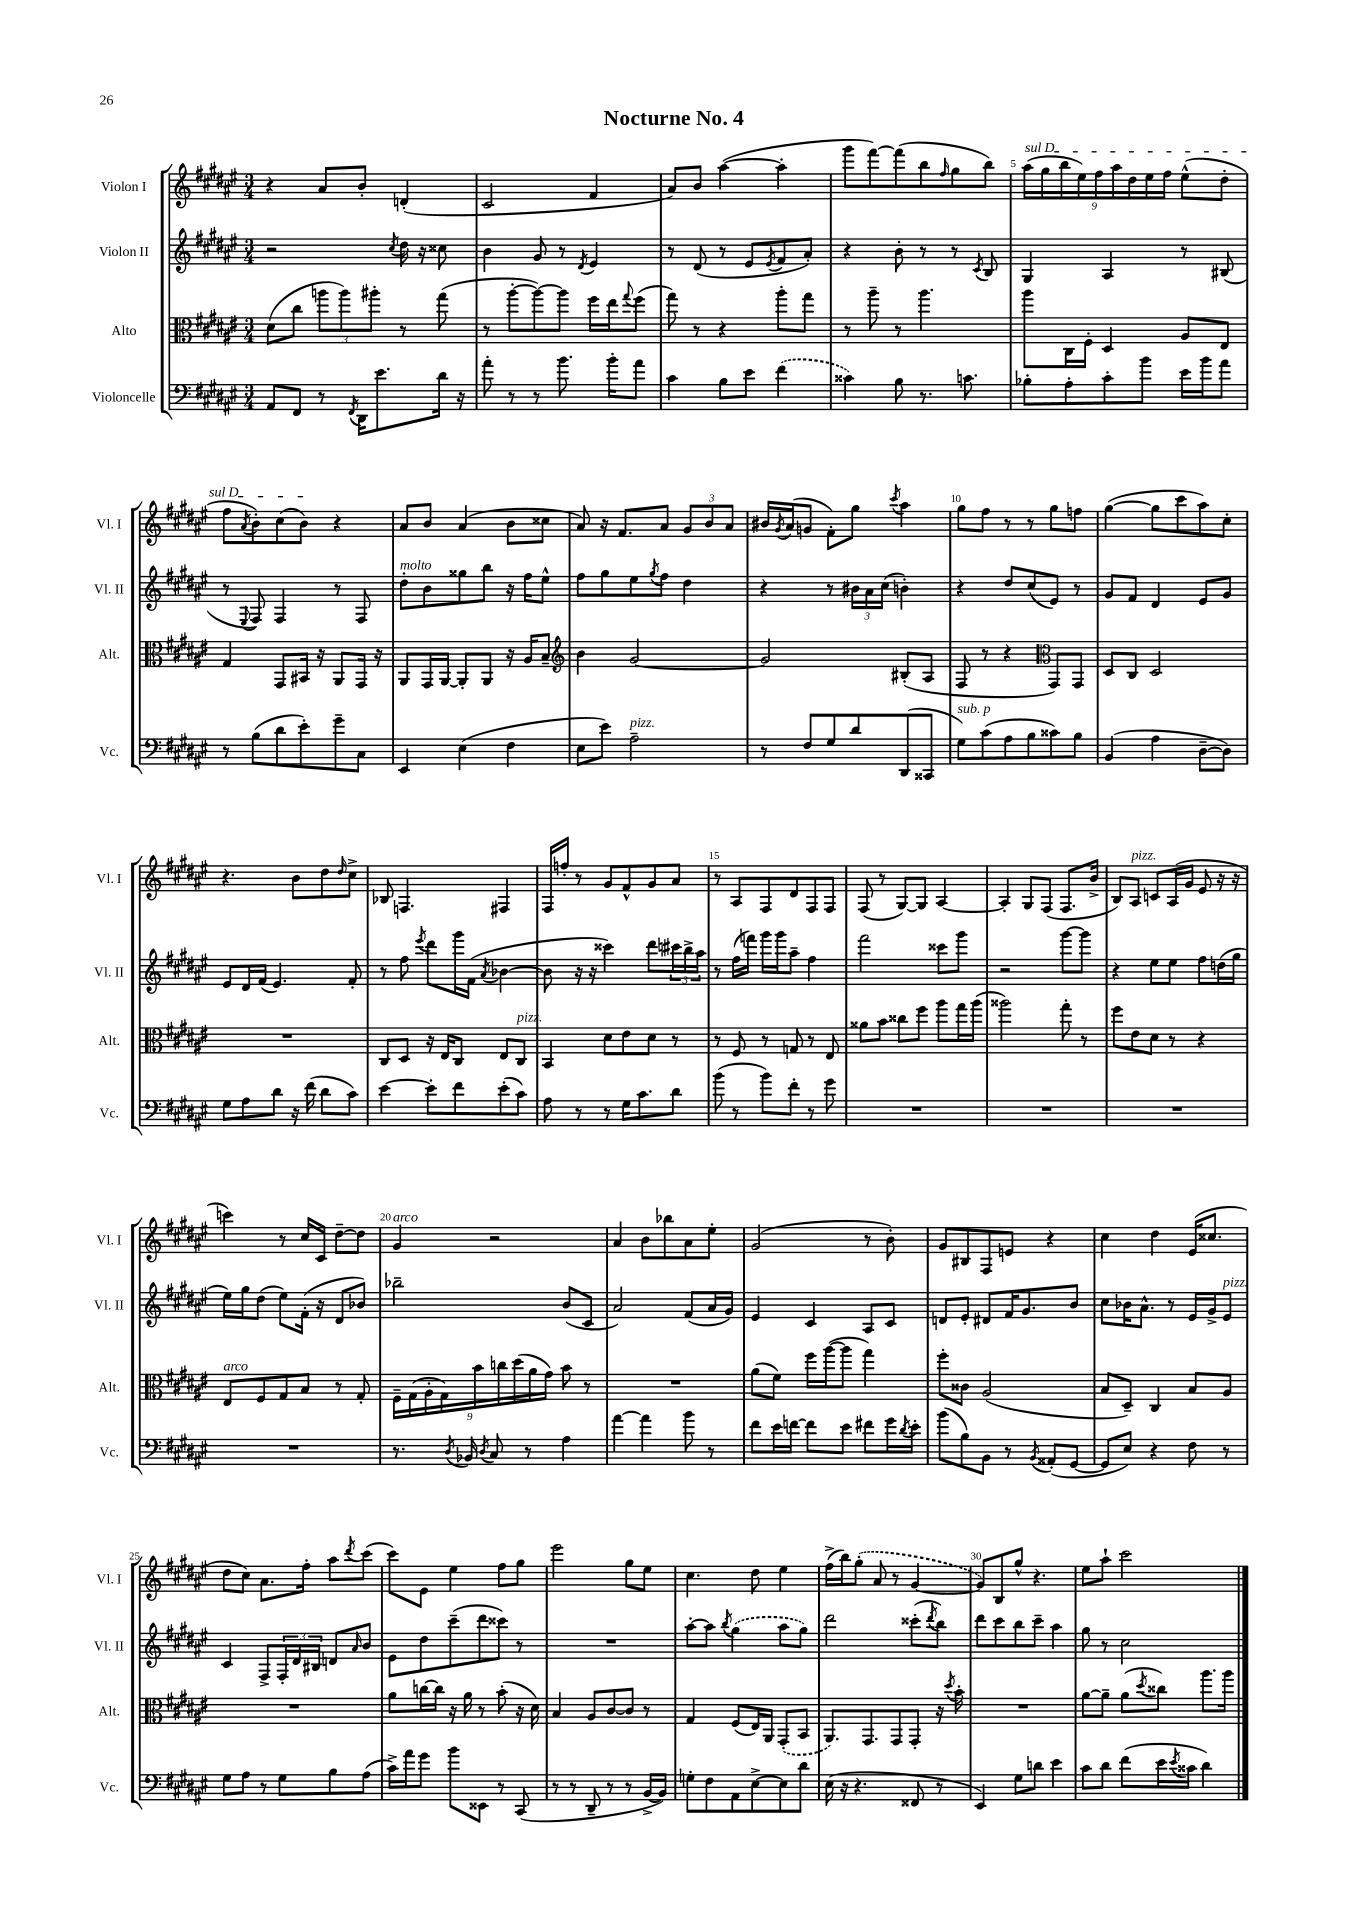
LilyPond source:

\header { title = "Nocturne No. 4" }
<<
\new StaffGroup <<
\new Staff = "s0" \with { instrumentName = "Violon I" shortInstrumentName = "Vl. I" } {
    \clef treble \key fis \major \numericTimeSignature \time 3/4
    r4 ais'8 b'8-. d'4-.( |
    cis'2 fis'4 |
    ais'8) b'8 ais''4~( ais''4-. |
    gis'''8 fis'''8~) fis'''8( b''8 \grace { fis''16 } gis''8 b''8) |
    \tuplet 9/8 { \once \override TextSpanner.bound-details.left.text = \markup { \italic "sul D" } ais''16\startTextSpan( gis''16 b''16 eis''16) fis''16 ais''16 dis''16 eis''16 fis''16 } eis''8-^( dis''8-. |
    fis''8 \acciaccatura { ais'8 } b'8-.) cis''8( b'8\stopTextSpan) r4 |
    ais'8 b'8 ais'4( b'8 cisis''8 |
    ais'8) r16 fis'8. ais'8 \tuplet 3/2 { gis'8 b'8 ais'8 } |
    bis'16 \acciaccatura { gis'8 } ais'16( g'8 fis'8-.) gis''8 \acciaccatura { cis'''8 } ais''4 |
    gis''8 fis''8 r8 r8 gis''8 f''8 |
    gis''4~( gis''8 cis'''8 ais''8) cis''8-. |
    r4. b'8 dis''8 \grace { dis''16 } cis''8-> |
    bes8 f4. fis4 |
    fis16 f''16-. r8 gis'8 fis'8-^ gis'8 ais'8 |
    r8 ais8 fis8 dis'8 fis8 fis8 |
    fis8( r8 gis8~) gis8 ais4~ |
    ais4-. gis8 fis8( fis8. b'16-> |
    b8) ais8^\markup { \italic "pizz." } c'8 ais16( gis'16 eis'8 r16 r16 |
    c'''4) r8 cis''16 cis'16 dis''8~-- dis''8 |
    gis'4^\markup { \italic "arco" } r2 |
    ais'4 b'8 bes''8 ais'8 eis''8-. |
    gis'2( r8 b'8-.) |
    gis'8 bis8 fis8 e'8 r4 |
    cis''4 dis''4 eis'16( cisis''8. |
    dis''8 cis''8) ais'8. fis''16-. ais''8 \acciaccatura { dis'''8 } cis'''8( |
    cis'''8) eis'8 eis''4 fis''8 gis''8 |
    eis'''2 gis''8 eis''8 |
    cis''4. dis''8 eis''4 |
    fis''16->( b''16) \once \slurDashed gis''8-.( ais'8 r8 gis'4~ |
    gis'8) b8 gis''8-^ r4. |
    eis''8 ais''8-! cis'''2 \bar "|." |
}
\new Staff = "s1" \with { instrumentName = "Violon II" shortInstrumentName = "Vl. II" } {
    \clef treble \key fis \major \numericTimeSignature \time 3/4
    r2 \acciaccatura { cis''8 } dis''16 r16 cisis''8 |
    b'4 gis'8 r8 \acciaccatura { dis'8 } eis'4 |
    r8 dis'8( r8 eis'8 \acciaccatura { eis'8 } fis'8 ais'8-.) |
    r4 b'8-. r8 r8 \acciaccatura { cis'8 } b8 |
    gis4 ais4 r8 bis8( |
    r8 \appoggiatura { eis8 } fis8) fis4 r8 fis8 |
    dis''8-.^\markup { \italic "molto" } b'8 gisis''8 b''8 r16 fis''16 eis''8-^ |
    fis''8 gis''8 eis''8 \acciaccatura { gis''8 } fis''8 dis''4 |
    r4 r8 \tuplet 3/2 { bis'16 ais'16 cis''16( } b'4-.) |
    r4 dis''8 cis''8( eis'8) r8 |
    gis'8 fis'8 dis'4 eis'8 gis'8 |
    eis'8 dis'16 fis'16( eis'4.) fis'8-. |
    r8 fis''8 \acciaccatura { eis'''8 } dis'''8 gis'''16 fis'16( \acciaccatura { ais'8 } bes'4~ |
    bes'8 r16 r16 cisis'''4) dis'''8 \tuplet 3/2 { cis'''16 b''16-> ais''16 } |
    r8 fis''16( f'''16) gis'''16 gis'''16 ais''8-- fis''4 |
    fis'''2 cisis'''8 gis'''8 |
    r2 gis'''8~ gis'''8 |
    r4 eis''8 eis''8 fis''8 d''16( gis''16 |
    eis''16) gis''16 dis''8( eis''8) fis'16-.( r16 dis'8 bes'8) |
    bes''2-- b'8( cis'8 |
    ais'2) fis'8( ais'16 gis'16) |
    eis'4 cis'4 ais8 cis'8 |
    d'8 eis'8-. dis'8 fis'16 gis'8. b'8 |
    cis''8 bes'16 ais'8.-^ r8 eis'16 gis'16-> eis'8^\markup { \italic "pizz." } |
    cis'4 fis8-> \tuplet 3/2 { fis16-. dis'16 bis16 } d'8 \grace { ais'16 } b'8 |
    eis'8 dis''8 cis'''8--( dis'''8 cisis'''8) r8 |
    R2. |
    ais''8~-. ais''8 \acciaccatura { b''8 } \once \slurDashed gis''4( ais''8 gis''8) |
    dis'''2 cisis'''8-.( \acciaccatura { dis'''8 } b''8) |
    dis'''8 cis'''8 b''8 cis'''8-- ais''4 |
    gis''8 r8 cis''2 \bar "|." |
}
\new Staff = "s2" \with { instrumentName = "Alto" shortInstrumentName = "Alt." } {
    \clef alto \key fis \major \numericTimeSignature \time 3/4
    dis'8( cis''8 \tuplet 3/2 { a''8 a''8) ais''8-. } r8 gis''8( |
    r8 ais''8~-. ais''8~) ais''8 fis''16 eis''16 \appoggiatura { gis''8 } fis''8( |
    gis''8) r8 r4 ais''8-. gis''8 |
    r8 ais''8-- r8 ais''4. |
    ais''8 cis16 fis16-. dis4 ais8 eis8 |
    gis4 gis,8 bis,16 r16 ais,8 gis,16 r16 |
    ais,8 gis,16 ais,16~ ais,8-. ais,8 r16 ais16 b8-- |
    \clef treble b'4 gis'2~ |
    gis'2 bis8-.( ais8 |
    fis8 r8 r4 \clef alto gis,8) gis,8 |
    dis8 cis8 dis2 |
    R2. |
    cis8 dis8 r16 eis16 cis8 eis8 cis8^\markup { \italic "pizz." } |
    b,4 dis'8 eis'8 dis'8 r8 |
    r8 fis8 r8 g8 r8 eis8 |
    aisis'8 b'8 cisis''8 fis''8 ais''8 gis''16 ais''16( |
    aisis''2) gis''8-. r8 |
    fis''8 eis'8 dis'8 r8 r4 |
    eis8^\markup { \italic "arco" } fis8 gis8 b8 r8 gis8-. |
    \tuplet 9/8 { fis16-- gis16( ais16-. gis16) b'16 c''16 dis''16( ais'16 gis'16) } b'8 r8 |
    R2. |
    ais'8( fis'8) fis''16 ais''16~( ais''8 gis''4) |
    fis''8-. cisis'8 ais2( |
    b8 dis8--) cis4 b8 ais8 |
    R2. |
    ais'8 c''16~ c''16 r16 ais'16 r8 b'8-.( r16 dis'16) |
    b4 ais8 cis'8~ cis'8 r8 |
    gis4 fis8( eis16) ais,16 \once \slurDashed gis,8-.( b,8 |
    ais,8.) gis,8. gis,8 gis,8-. r16 \acciaccatura { dis''8 } b'16-. |
    R2. |
    ais'8~ ais'8-- ais'8( \acciaccatura { dis''8 } cisis''8) ais''8. ais''16 \bar "|." |
}
\new Staff = "s3" \with { instrumentName = "Violoncelle" shortInstrumentName = "Vc." } {
    \clef bass \key fis \major \numericTimeSignature \time 3/4
    ais,8 fis,8 r8 \acciaccatura { fis,8 } dis,16 eis'8. dis'16 r16 |
    ais'8-. r8 r8 b'8. b'16-. ais'8 |
    cis'4 b8 eis'8 \once \slurDashed fis'4( |
    cisis'4) b8 r8. c'8. |
    bes8-. ais8-. cis'8-. b'8 eis'16 b'16 ais'8 |
    r8 b8( dis'8 eis'8-.) gis'8-- cis8 |
    eis,4 eis4( fis4 |
    eis8 eis'8) ais2--^\markup { \italic "pizz." } |
    r8 fis8 gis8 dis'8 dis,8( cisis,8 |
    gis8^\markup { \italic "sub. p" }) cis'8( ais8 b8 cisis'8) b8 |
    b,4( ais4 dis8~-- dis8) |
    gis8 ais8 dis'8 r16 fis'16( dis'8 cis'8) |
    eis'4~ eis'8-. fis'8 eis'8-.( cis'8) |
    ais8 r8 r8 gis16 cis'8. dis'8 |
    b'8( r8 b'8) fis'8-. r8 gis'8 |
    R2. |
    R2. |
    R2. |
    R2. |
    r8. \acciaccatura { dis8 } bes,16 \acciaccatura { dis8 } cis8 r8 ais4 |
    ais'4~ ais'4 b'8 r8 |
    fis'8 eis'16 f'16~ f'8 eis'8 fis'8 gis'16 \acciaccatura { dis'8 } eis'16-. |
    b'8( b8) b,8 r8 \acciaccatura { b,8 } aisis,8-.( gis,8~ |
    gis,8 eis8) r4 fis8 r8 |
    gis8 ais8 r8 gis8 b8 ais8( |
    cis'16->) ais'16 gis'8 b'8 eisis,8 r8 cis,8( |
    r8 r8 dis,8-- r8 r8 b,16~-> b,16) |
    g8-. fis8 ais,8 eis8~-> eis8 dis'8 |
    eis16( r16 r4. fisis,8 r8 |
    eis,4) gis8 d'8 eis'4 |
    cis'8 dis'8 fis'8( eis'16 \acciaccatura { eis'8 } cisis'16 dis'4) \bar "|." |
}
>>
>>
\layout { \context { \Score \override BarNumber.break-visibility = ##(#f #t #t) barNumberVisibility = #(every-nth-bar-number-visible 5) } }
